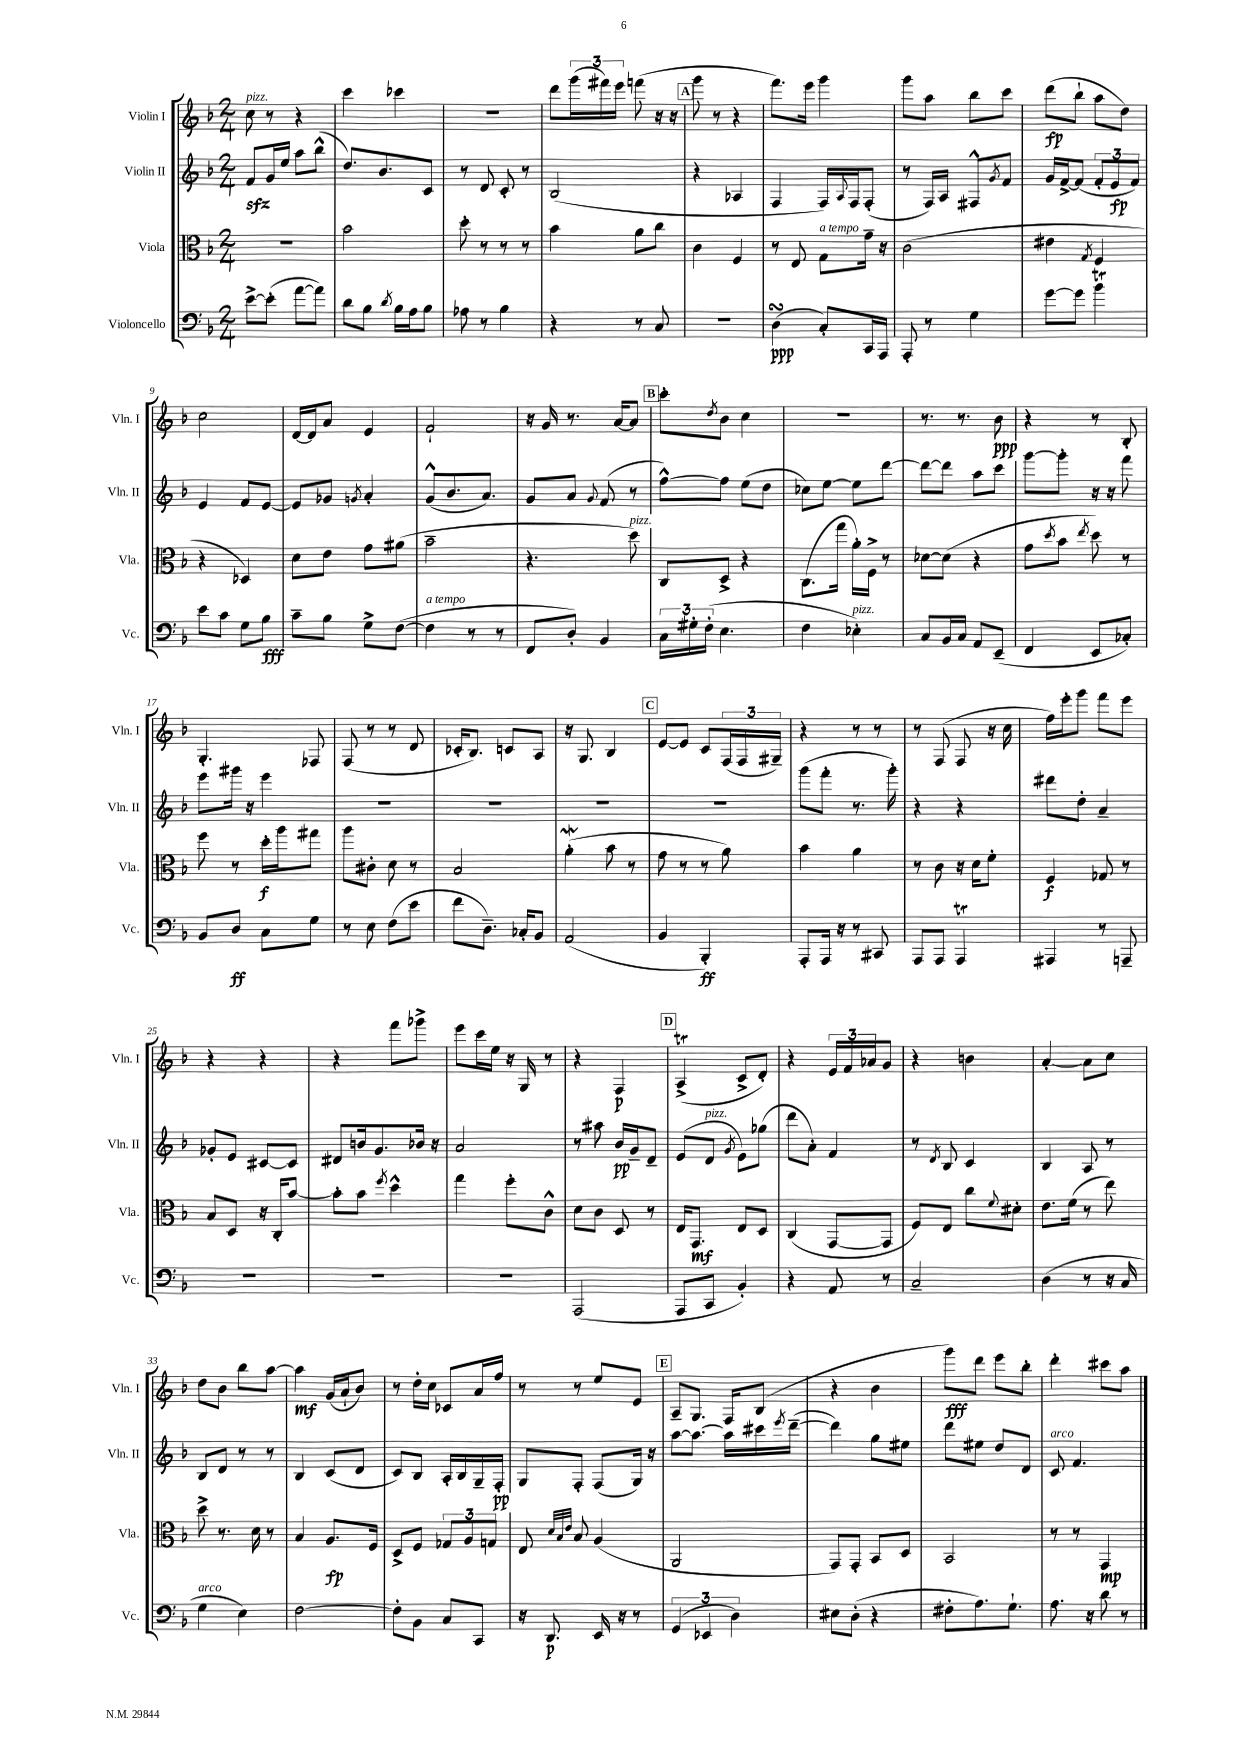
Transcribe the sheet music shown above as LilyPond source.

<<
\new StaffGroup <<
\new Staff = "s0" \with { instrumentName = "Violin I" shortInstrumentName = "Vln. I" } {
    \clef treble \key f \major \numericTimeSignature \time 2/4
    c''8^\markup { \italic "pizz." } r8 r4 |
    c'''4 ces'''4 |
    R2 |
    d'''8 \tuplet 3/2 { g'''16( fis'''16) e'''16 } f'''8( r16 r16 |
    \mark \markup { \box "A" } g'''8 r8 r4 |
    f'''8.) e'''16 g'''4 |
    g'''8 a''8 bes''8 c'''8 |
    d'''8\fp( bes''8-! a''8 d''8) |
    c''2 |
    d'16~ d'16 a'8 e'4 |
    f'2-! |
    r16 g'16 r8. a'16~ a'8 |
    \mark \markup { \box "B" } c'''8-. \acciaccatura { d''8 } bes'8 c''4 |
    R2 |
    r8. r8. bes'8\ppp |
    r4 r8 bes8-. |
    g4.-. fes8 |
    f8( r8 r8 d'8 |
    ces'16-. bes8.) c'8 a8 |
    r16 g8. bes4 |
    \mark \markup { \box "C" } e'8~ e'8 c'8 \tuplet 3/2 { f16( f16 gis16--) } |
    r4 r8 r8 |
    r8 f8( f8 r16 c''16 |
    f''16) e'''16-. g'''8 f'''8 e'''8 |
    r4 r4 |
    r4 f'''8 ges'''8-> |
    e'''8 c'''16 e''16 r16 g16 r8 |
    r4 f4\p |
    \mark \markup { \box "D" } a4->\trill( c'8-> d'8-.) |
    r4 \tuplet 3/2 { e'16 f'16 aes'16 } g'8 |
    r4 b'4 |
    a'4~-. a'8 c''8 |
    d''8 bes'8 bes''8 a''8~ |
    a''4\mf g'16( a'16-! bes'8) |
    r8 d''16-. c''16 ces'8 a'16 f''16 |
    r8 r8 e''8 e'8 |
    \mark \markup { \box "E" } a8-- g8. f16 bes8( |
    r4 bes'4 |
    g'''8\fff) d'''8 e'''8 bes''8-. |
    d'''4-. cis'''8 a''8 \bar "|." |
}
\new Staff = "s1" \with { instrumentName = "Violin II" shortInstrumentName = "Vln. II" } {
    \clef treble \key f \major \numericTimeSignature \time 2/4
    f'8\sfz g'16 e''16 a''8 bes''8-^( |
    d''8.) bes'8. c'8 |
    r8 d'8 c'8-. r8 |
    bes2( |
    \mark \markup { \box "A" } r4 aes4 |
    f4 f16) \appoggiatura { a8 } f16 f8-.( |
    r8 f16) a16 fis8-^ \acciaccatura { g'8 } f'8 |
    g'16 f'16~-> f'8( \tuplet 3/2 { f'8-. e'8\fp f'8) } |
    e'4 f'8 e'8~ |
    e'8 ges'8 \acciaccatura { g'8 } a'4-. |
    g'8-^( bes'8. a'8.) |
    g'8 a'8 \appoggiatura { g'8 } f'8( r8 |
    \mark \markup { \box "B" } f''8~-^) f''8 e''8( d''8 |
    ces''8) e''8~ e''8 d'''8~ |
    d'''8~ d'''8 a''8 c'''8 |
    g'''8~ g'''8-. r16 r16 f'''8 |
    e'''8 gis'''16 r16 e'''4 |
    R2 |
    R2 |
    R2 |
    \mark \markup { \box "C" } R2 |
    g'''8( f'''8-. r8. g'''16-.) |
    r4 r4 |
    dis'''8 d''8-. a'4-- |
    ges'8-. e'8 cis'8~ cis'8 |
    dis'8 b'16 g'8. bes'16 r16 |
    a'2 |
    r8 ais''8 bes'16\pp g'16-- d'8-- |
    \mark \markup { \box "D" } e'8( d'8^\markup { \italic "pizz." } \acciaccatura { g'8 } e'8) ges''8( |
    d'''8 a'8-.) f'4 |
    r8 \acciaccatura { d'8 } bes8 c'4 |
    bes4 a8 r8 |
    bes8 d'8 r8 r8 |
    bes4 c'8( d'8 |
    c'8) bes8 a16-. bes16 g16-- f16-.\pp |
    g8 f8-. f8( g16) r16 |
    \mark \markup { \box "E" } a''8~ a''8.~ a''16 cis'''16 \acciaccatura { e'''8 } d'''16~--( |
    d'''4) g''8 eis''8 |
    d'''8 eis''8 d''8 d'8 |
    c'8^\markup { \italic "arco" } f'4. \bar "|." |
}
\new Staff = "s2" \with { instrumentName = "Viola" shortInstrumentName = "Vla." } {
    \clef alto \key f \major \numericTimeSignature \time 2/4
    R2 |
    bes'2 |
    d''8-. r8 r8 r8 |
    bes'4 a'8 c''8 |
    \mark \markup { \box "A" } c'4 f4 |
    r8 e8 g8^\markup { \italic "a tempo" } g'16-- r16 |
    c'2( |
    eis'4 \acciaccatura { g8 } f4 |
    r4 des4) |
    d'8 e'8 g'8 ais'8( |
    bes'2-- |
    r4. d''8^\markup { \italic "pizz." }) |
    \mark \markup { \box "B" } c8 d8-> r4 |
    c8.( g''16 a'16-.) f16-> r8 |
    des'8~ des'8( r4 |
    g'8 \acciaccatura { d''8 } bes'8 \acciaccatura { e''8 } d''8) r8 |
    f''8 r8 d''16-.\f a''16 gis''8 |
    a''8 cis'8-. d'8 r8 |
    bes2 |
    a'4-.\mordent( bes'8 r8 |
    \mark \markup { \box "C" } g'8 r8 r8 a'8) |
    bes'4 a'4 |
    r8 c'8 r16 d'16 f'8-. |
    f4\f ges8 r8 |
    bes8 d8 r16 c16-. bes'8~ |
    bes'8-. bes'8 \acciaccatura { f''8 } d''4-^ |
    g''4 f''8-. c'8-^ |
    d'8 c'8 d8 r8 |
    \mark \markup { \box "D" } e16 g,8.\mf e8 d8 |
    c4( g,8~ g,8 |
    f8) e8 c''8 \appoggiatura { f'8 } dis'8-. |
    e'8. f'16( r8 e''8) |
    d''8-> r8. d'16 r8 |
    bes4 a8.\fp f16 |
    d8-> f8 \tuplet 3/2 { ges8 a8 g8 } |
    e8 \grace { d'32 bes32 e'32 } bes8 a4( |
    \mark \markup { \box "E" } a,2 |
    g,8) g,8-. bes,8 d8 |
    bes,2 |
    r8 r8 g,4\mp \bar "|." |
}
\new Staff = "s3" \with { instrumentName = "Violoncello" shortInstrumentName = "Vc." } {
    \clef bass \key f \major \numericTimeSignature \time 2/4
    e'8~-> e'8-.( a'8~ a'8) |
    d'8 bes8 \acciaccatura { d'8 } bes16 a16 bes8 |
    aes8 r8 bes4 |
    r4 r8 c8 |
    \mark \markup { \box "A" } r2 |
    d4\turn\ppp( c8-.) c,16 a,,16 |
    a,,8-. r8 g4 |
    g'8~ g'8 bes'4\trill |
    e'8 c'8 g8 bes8\fff |
    c'8-- bes8 g8-> f8~( |
    f4^\markup { \italic "a tempo" } r8 r8 |
    f,8 d8-.) bes,4 |
    \mark \markup { \box "B" } \tuplet 3/2 { c16 gis16-. f16-.( } e4. |
    f4 ees4-.^\markup { \italic "pizz." }) |
    c8 bes,16 c16 a,8 e,8--( |
    f,4 e,8 ces8-.) |
    bes,8 d8\ff c8 g8 |
    r8 e8 f8( e'8 |
    f'8 d8.--) ces16-. bes,8 |
    a,2( |
    \mark \markup { \box "C" } bes,4 bes,,4-.\ff) |
    a,,8-. a,,16 r16 r8 cis,8 |
    a,,8 a,,8 a,,4\trill |
    ais,,4 r8 a,,8-- |
    R2 |
    R2 |
    R2 |
    a,,2( |
    \mark \markup { \box "D" } a,,8 c,8 bes,4-.) |
    r4 a,8 r8 |
    c2-- |
    d4( r8 r16 c16 |
    g4^\markup { \italic "arco" } e4) |
    f2~ |
    f8-. bes,8 c8 c,8 |
    r16 d,8.\p e,16 r16 r8 |
    \mark \markup { \box "E" } \tuplet 3/2 { g,4( ees,4 d4) } |
    eis8 d8-.( r4 |
    fis8-. a8.) g8.-! |
    a8. r16 d'8 r8 \bar "|." |
}
>>
>>
